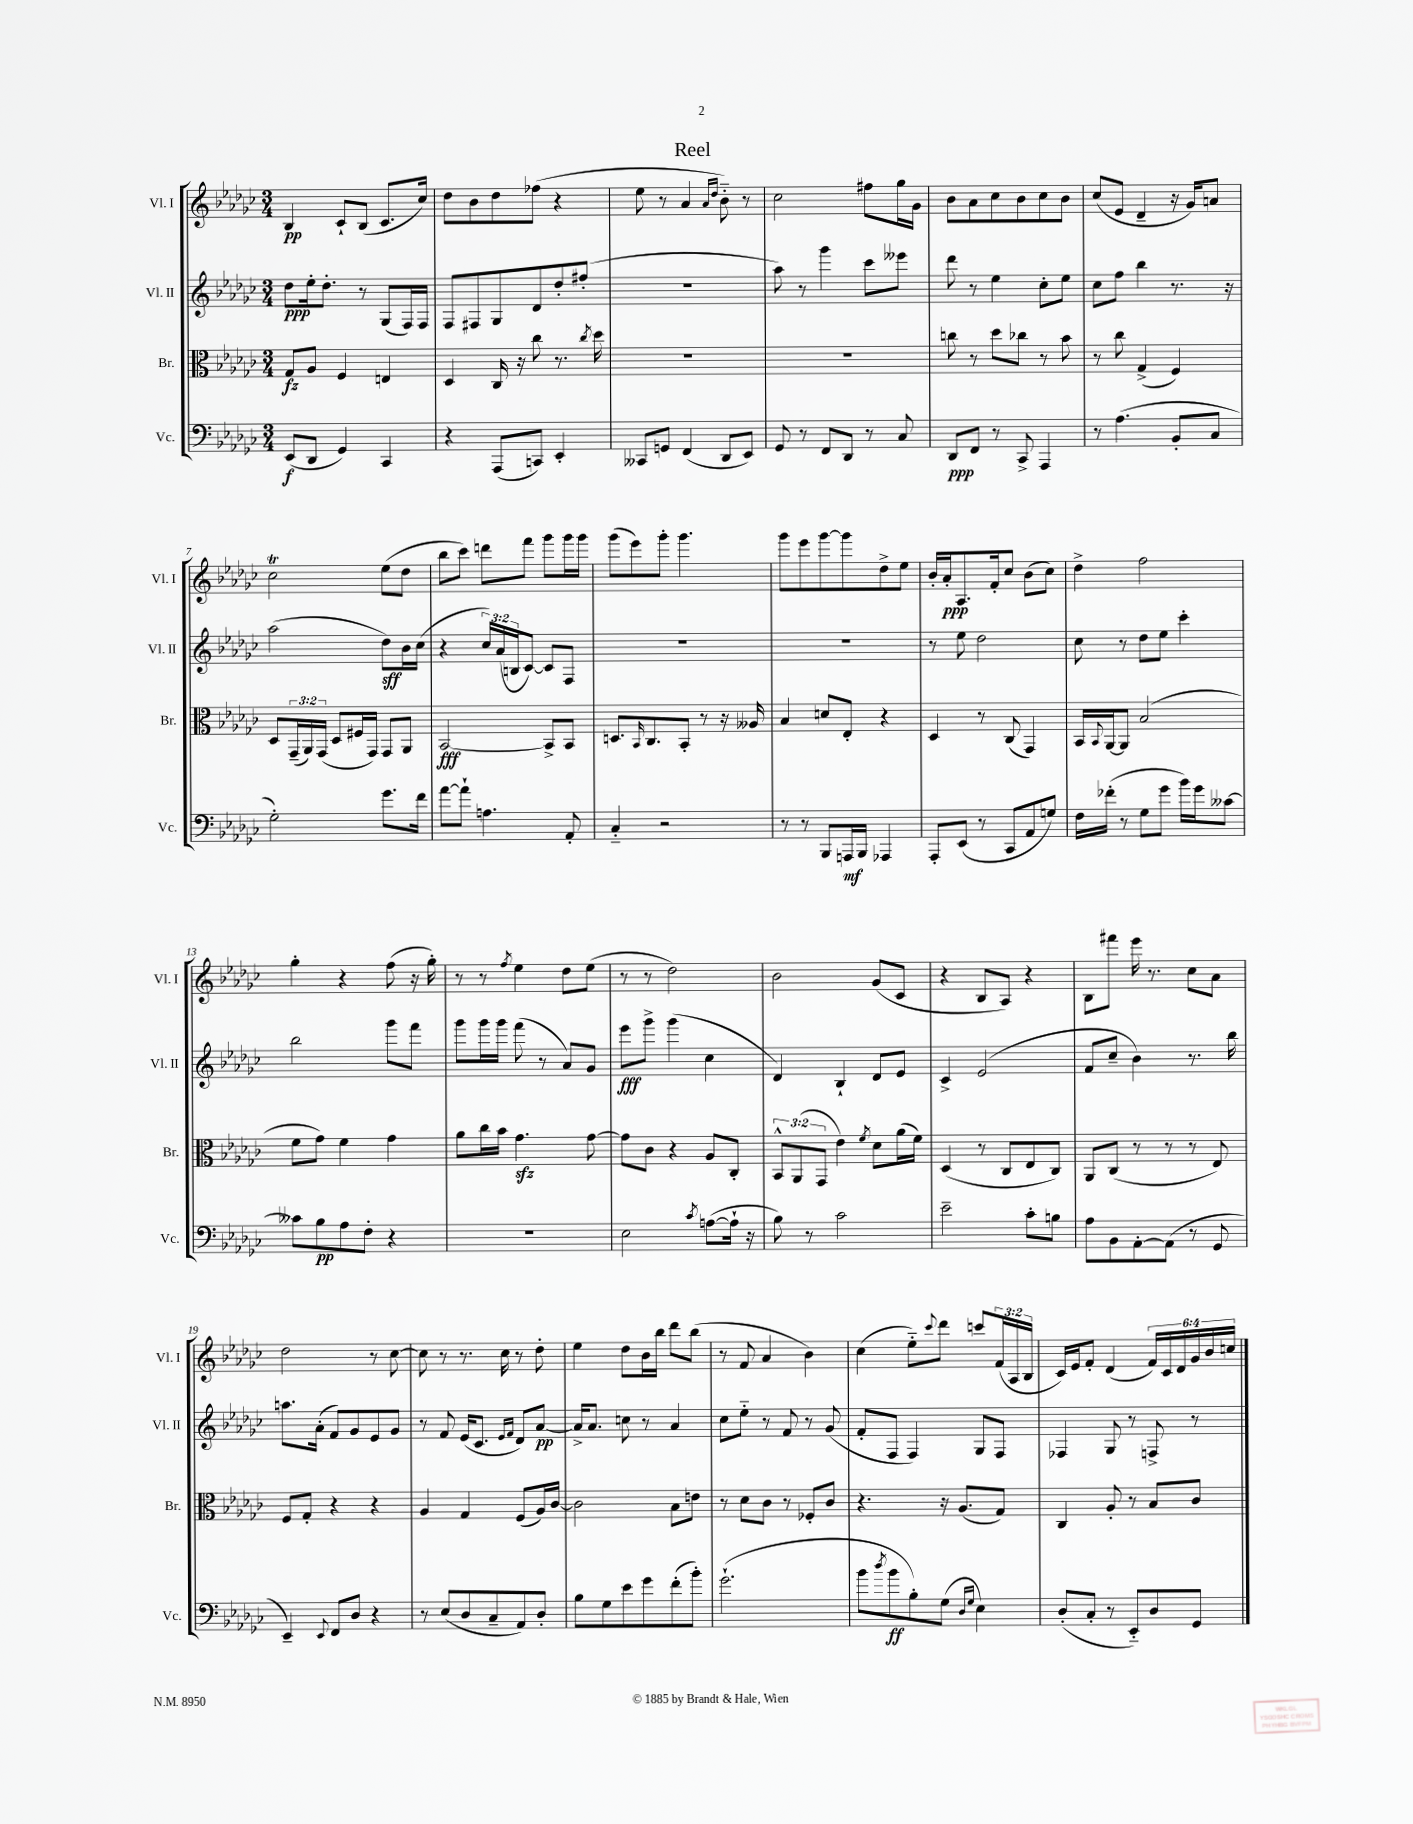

**kern	**kern	**kern	**kern
*staff4	*staff3	*staff2	*staff1
*clefF4	*clefC3	*clefG2	*clefG2
*k[b-e-a-d-g-c-]	*k[b-e-a-d-g-c-]	*k[b-e-a-d-g-c-]	*k[b-e-a-d-g-c-]
*M3/4	*M3/4	*M3/4	*M3/4
(8EE-	8G-	8dd-	4B-
8DD-	8A-	16ee-'	.
.	.	8.dd-'	.
4GG-)	4F	.	8c-`
.	.	8r	(8B-
4CC-	4E	(8G-	8.c-
.	.	16F)	.
.	.	16F	16cc-)
=	=	=	=
4r	4D-	8F	8dd-
.	.	8F#	8b-
(8AAA-	16C-	8G-	8dd-
.	16r	.	.
8CC)	8cc-	8d-	(8ff-
4EE-'	8.r	8dd-'	4r
.	.	(8ff#'	.
.	8qcc-	.	.
.	16dd-	.	.
=	=	=	=
8CC--	2.r	2.r	8ee-
8GG	.	.	8r
(4FF	.	.	4a-
.	.	.	16qqa-
.	.	.	16qqdd-
8DD-	.	.	8b-'~)
8EE-)	.	.	8r
=	=	=	=
8GG-	2.r	8aa-)	2cc-
8r	.	8r	.
8FF	.	4ggg-	.
8DD-	.	.	.
8r	.	8ccc-	8ff#
8C-	.	8eee--	16gg-
.	.	.	16g-
=	=	=	=
8DD-	8cc	8ddd-	8b-
8FF	8r	8r	8a-
8r	8dd-	4ee-	8cc-
8CC-^	8cc-	.	8b-
4AAA-	8r	8cc-'	8cc-
.	8b-	8ee-	8b-
=	=	=	=
8r	8r	8cc-	(8cc-
(4.A-	8cc-	8ff	8e-
.	(4G-^	4bb-	4d-~
8BB-'	4F)	8.r	16r
.	.	.	16g-)
8C-	.	.	8a
.	.	16r	.
=	=	=	=
2G-')	8D-	(2aa-	2cc-
.	(24GG-~	.	.
.	24AA-)	.	.
.	(24GG-	.	.
.	8D-	.	.
.	16F#	.	.
.	16GG-)	.	.
8.g-	8GG-	8dd-)	(8ee-
.	8AA-	16b-	8dd-
16f	.	(16cc-	.
=	=	=	=
[8a-	[2BB-	4r	8bb-
8a-`]	.	.	8ccc-)
4.A	.	24cc-)	8ddd
.	.	(24a-	.
.	.	24B	.
.	.	[8c-)	8fff
.	8BB-^]	8c-]	8ggg-
8AA-'	8BB-	8F	16ggg-
.	.	.	16ggg-
=	=	=	=
4C-'~	8.D	2.r	(8ggg-
.	.	.	8eee-)
.	16qqBB-	.	.
.	8.C-	.	.
2r	.	.	8ggg-'
.	8BB-'	.	4.ggg-
.	8r	.	.
.	16r	.	.
.	16A--	.	.
=	=	=	=
8r	4B-	2.r	8ggg-
8r	.	.	8eee-
8BBB-	8d	.	[8ggg-
16AAA	8E-'	.	8ggg-]
16BBB-	.	.	.
4AAA-	4r	.	8dd-^
.	.	.	8ee-
=	=	=	=
8AAA-'	4D-	8r	16b-'
.	.	.	16a-'
(8EE-	.	8ee-	8.A-
8r	8r	2dd-	.
.	.	.	16f'
8CC-	(8C-	.	8cc-
8AA-	4GG-)	.	(8b-
8G)	.	.	8cc-)
=	=	=	=
16F	16BB-	8cc-	4dd-^
.	8qqBB-	.	.
(16f-'	[16AA-	.	.
8r	8AA-]	8r	.
8G-	(2B-	8dd-	2ff
8g-	.	8ee-	.
16b-)	.	4ccc-'	.
16g-	.	.	.
[8c--	.	.	.
=	=	=	=
8c--]	8f	2bb-	4gg-'
8B-	8g-)	.	.
8A-	4f	.	4r
8F'	.	.	.
4r	4g-	8ggg-	(8ff
.	.	8fff	16r
.	.	.	16gg-')
=	=	=	=
2.r	8a-	8ggg-	8r
.	16cc-	16ggg-	8r
.	16b-	16ggg-	.
.	.	.	8qff
.	4.g-	(8fff	4ee-
.	.	8r	.
.	.	8a-)	8dd-
.	[8g-	8g-	(8ee-
=	=	=	=
2E-	8g-]	8eee-	8r
.	8c-	8ggg-^	8r
.	4r	(4ggg-	2dd-)
8qc-	.	.	.
([8A	8A-	4cc-	.
16A`]	8C-'	.	.
16r	.	.	.
=	=	=	=
8B-)	12BB-^^	4d-)	2b-
.	(12AA-	.	.
8r	.	.	.
.	12GG-	.	.
2c-	4e-)	4B-`	.
.	8qf	.	.
.	8d-	8d-	(8g-
.	(16a-	8e-	8c-
.	16f)	.	.
=	=	=	=
2e-~	(4D-	4c-^	4r
.	8r	(2e-	8B-
.	8C-	.	8A-)
8c-'	8E-	.	4r
8B	8C-)	.	.
=	=	=	=
8A-	8AA-	8f	8B-
8BB-	(8C-	8cc-~	8fff#
[8AA-'	8r	4b-)	16eee-
.	.	.	8.r
(8AA-]	8r	.	.
8r	8r	8.r	8cc-
8GG-	8E-)	.	8a-
.	.	16bb-	.
=	=	=	=
4EE-~)	8F	8.aa	2dd-
.	8G-'	.	.
.	.	(16a-'	.
8qqEE-	.	.	.
8FF	4r	8f)	.
8D-	.	8g-	.
4r	4r	8e-	8r
.	.	8g-	[8cc-
=	=	=	=
8r	4A-	8r	8cc-]
(8E-	.	8f	8r
8D-	4G-	(16e-	8.r
.	.	8.c-	.
8C-~	.	.	.
.	.	.	16cc-
.	.	16qqe-	.
.	.	16qqf	.
8AA-)	(8F	8d-)	8r
8D-'	16A-)	[8a-	8dd-'
.	[16c-	.	.
=	=	=	=
8B-	2c-]	16a-^]	4ee-
.	.	8.a-	.
8G-	.	.	.
8e-	.	8cc	8dd-
8g-	.	8r	16b-
.	.	.	16bb-
(8f'	8B-	4a-	8ddd-
8b-')	8e	.	(8bb-
=	=	=	=
(2.g-`	8r	8cc-	8r
.	8d-	8ee-'~	8f
.	8c-	8r	4a-
.	8r	8f	.
.	8F-'	8r	4b-)
.	8c-	(8g-	.
=	=	=	=
8b-	4.r	8f'	(4cc-
8qdd-	.	.	.
8b-	.	8F	.
8B-')	.	4F)	8ee-'~)
.	.	.	8qqccc-
(8G-	16r	.	8ddd-
.	(8.A-	.	.
16qqD-	.	.	.
16qqG-	.	.	.
4E-)	.	8G-	8ccc
.	8G-)	8F	(24f
.	.	.	24A-
.	.	.	24B-
=	=	=	=
(8D-'	4C-	4F-	16c-)
.	.	.	16e-
8C-'	.	.	8f'
8r	8A-'	8G-	(4d-
8EE-'~)	8r	8r	.
8D-	8B-	8F^	24f)
.	.	.	24c-
.	.	.	24d-
8GG-	8c-	8r	24g-
.	.	.	24b-
.	.	.	24cc
==	==	==	==
*-	*-	*-	*-
